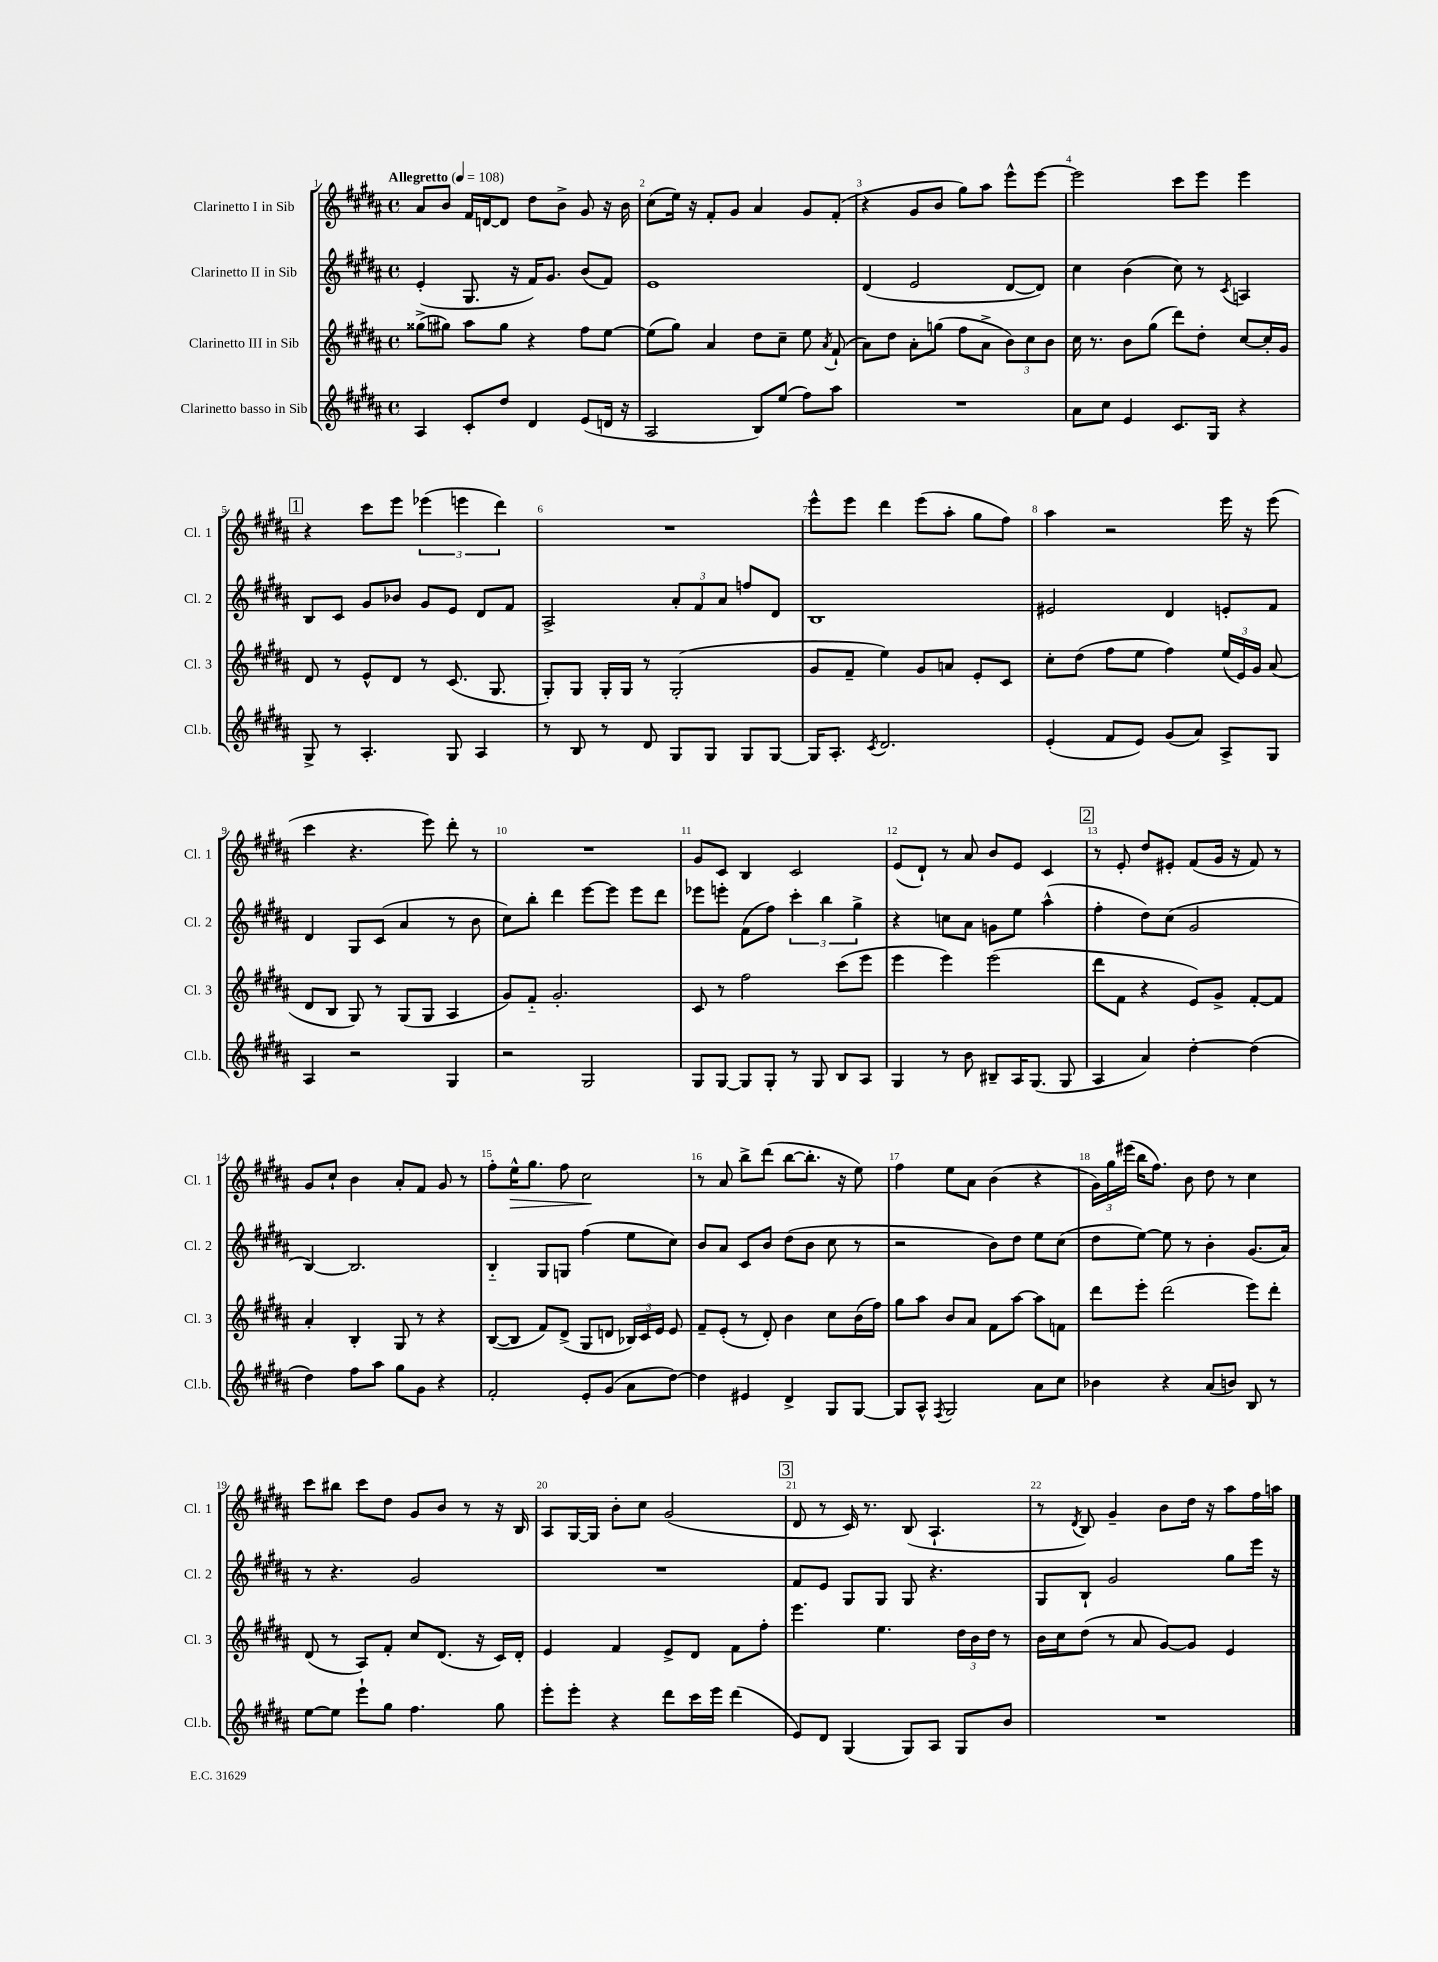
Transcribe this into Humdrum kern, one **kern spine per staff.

**kern	**kern	**kern	**kern
*staff4	*staff3	*staff2	*staff1
*clefG2	*clefG2	*clefG2	*clefG2
*k[f#c#g#d#a#]	*k[f#c#g#d#a#]	*k[f#c#g#d#a#]	*k[f#c#g#d#a#]
*M4/4	*M4/4	*M4/4	*M4/4
*met(c)	*met(c)	*met(c)	*met(c)
*MM108	*MM108	*MM108	*MM108
4A#/	(8gg##^\L	(4e'/	8a#/L
.	8gg#\J)	.	8b/J
8c#'/L	8aa#\L	8.G#/	16f#/LL
.	.	.	[16d/J
8dd#/J	8gg#\J	.	8d/]J
.	.	16r	.
4d#/	4r	16f#/LK)	8dd#\L
.	.	8.g#/J	.
.	.	.	8b^\J
(8e/L	8ff#\L	(8b/L	8g#/
16d/Jk	[8ee\J	8f#/J)	16r
16r	.	.	16b\
=	=	=	=
2A#/	(8ee\]L	1e	(8cc#\L
.	8gg#\J)	.	16ee\Jk)
.	.	.	16r
.	4a#/	.	8f#'/L
.	.	.	8g#/J
8B/L)	8dd#\L	.	4a#/
(8ee/J	8cc#~\J	.	.
8ff#\L)	8ee\	.	8g#/L
.	8qa#/	.	.
8aa#\J	(8f#`/	.	(8f#'/J
=	=	=	=
1r	8a#\L)	(4d#/	4r
.	8dd#\J	.	.
.	8a#'\L	2e/	8g#/L
.	(8gg\J	.	8b/J
.	8ff#\L	.	8gg#\L)
.	8a#^\J	.	8aa#\J
.	12b\L)	[8d#/L	8eee^^\L
.	12cc#\	.	.
.	.	8d#/]J)	[8eee\J
.	12b\J	.	.
=	=	=	=
8a#\L	16cc#\	4cc#\	2eee\]
.	8.r	.	.
8cc#\J	.	.	.
4e/	8b\L	(4b\	.
.	(8gg#\J	.	.
8.c#/L	8ddd#\L)	8cc#\)	8ccc#\L
.	8dd#'\J	8r	8eee\J
16G#/Jk	.	.	.
.	.	8qc#/	.
4r	[8cc#/L	4A/	4eee\
.	16cc#'/]L	.	.
.	16g#/JJ	.	.
=	=	=	=
8G#^/	8d#/	8B/L	4r
8r	8r	8c#/J	.
4.A#'/	8e^^/L	8g#/L	8ccc#\L
.	8d#/J	8b-/J	8eee\J
.	8r	8g#/L	(6eee-\
8G#/	(8.c#/	8e/J	.
.	.	.	6eee\
4A#/	.	8d#/L	.
.	8.G#/	.	.
.	.	.	6ddd#\)
.	.	8f#/J	.
=	=	=	=
8r	8G#'/L)	2A#^/	1r
8B/	8G#/J	.	.
8r	16G#'/LL	.	.
.	16G#/JJ	.	.
8d#/	8r	.	.
8G#/L	(2G#'/	12a#'/L	.
.	.	12f#/	.
8G#/J	.	.	.
.	.	12a#/J	.
8G#/L	.	8ff/L	.
[8G#/J	.	8d#/J	.
=	=	=	=
16G#/]LK	8g#/L	1B	8eee^^\L
8.A#'/J	.	.	.
.	8f#~/J	.	8eee\J
8qc#/	.	.	.
2.d#/	4ee\)	.	4ddd#\
.	8g#/L	.	(8eee\L
.	8a/J	.	8aa#'\J
.	8e'/L	.	8gg#\L
.	8c#/J	.	8ff#\J)
=	=	=	=
(4e'/	8cc#'\L	2e#/	4aa#\
.	(8dd#\J	.	.
8f#/L	8ff#\L	.	2r
8e/J)	8ee\J	.	.
(8g#/L	4ff#\)	4d#/	.
8a#/J)	.	.	.
8A#^/L	(24ee/LL	8e'/L	16eee\
.	24e/)	.	.
.	.	.	16r
.	24g#/JJ	.	.
8G#/J	(8a#/	8f#/J	(8eee\
=	=	=	=
4A#/	8d#/L	4d#/	4ccc#\
.	8B/J	.	.
2r	8G#/)	8G#/L	4.r
.	8r	(8c#/J	.
.	(8G#/L	4a#/	.
.	8G#/J	.	8eee\)
4G#/	4A#/	8r	8ddd#'\
.	.	8b\	8r
=	=	=	=
2r	8g#/L)	8cc#\L)	1r
.	8f#'~/J	8bb'\J	.
.	2.g#'/	4ddd#\	.
2G#/	.	[8eee\L	.
.	.	8eee\]J	.
.	.	8eee\L	.
.	.	8ddd#\J	.
=	=	=	=
8G#/L	8c#/	8eee-\L	8g#/L
[8G#/J	8r	8eee'\J	8c#/J
8G#/]L	2ff#\	(8f#\L	4B/
8G#'/J	.	8ff#\J)	.
8r	.	6ccc#'\	2c#/
8G#/	.	.	.
.	.	6bb\	.
8B/L	(8ccc#\L	.	.
.	.	6gg#^\	.
8A#/J	8eee\J	.	.
=	=	=	=
4G#/	4eee\	4r	(8e/L
.	.	.	8d#`/J)
8r	4eee\)	8cc\L	8r
8b\	.	8a#\J	8a#/
8B#~/L	(2eee\	8g\L	8b/L
16A#/K	.	8ee\J	8e/J
(8.G#/J	.	.	.
.	.	(4aa#^^\	4c#/
8G#/	.	.	.
=	=	=	=
4A#/	8ddd#\L	4ff#'\	8r
.	8f#\J	.	8e'/
4a#/)	4r	8dd#\L)	8dd#/L
.	.	(8cc#\J	8e#'/J
[4dd#'\	8e/L)	2g#/	(8f#/L
.	8g#^/J	.	16g#/Jk
.	.	.	16r
(4dd#\]	[8f#'/L	.	8f#/)
.	8f#/]J	.	8r
=	=	=	=
4dd#\)	4a#'/	[4B/)	8g#/L
.	.	.	8cc#`/J
8ff#\L	4B'/	2.B/]	4b\
8aa#\J	.	.	.
8gg#\L	8G#/	.	8a#'/L
8g#\J	8r	.	8f#/J
4r	4r	.	8g#/
.	.	.	8r
=	=	=	=
2f#'/	([8B/L	4B'~/	8ff#'\L
.	8B/]J	.	16ee^^\K
.	.	.	8.gg#\J
.	8f#/L)	8G#/L	.
.	(8d#^/J	8G/J	8ff#\
8e'/L	8G#/L	(4ff#\	2cc#\
(8g#/J	8d/J	.	.
8a#\L	24B-/LL)	8ee\L	.
.	24c#/	.	.
.	24e/JJ	.	.
[8dd#\J)	8e/	8cc#\J)	.
=	=	=	=
4dd#\]	8f#~/L	8b/L	8r
.	(8e'/J	8a#/J	8a#/
4e#/	8r	8c#/L	8bb^\L
.	8d#'/)	8b/J	(8ddd#\J
4d#^/	4b\	(8dd#\L	[8bb\L
.	.	8b\J	8.bb'\]J
8G#/L	8cc#\L	8cc#\	.
.	.	.	16r
[8G#/J	(16b\L	8r	8ee\)
.	16ff#\JJ)	.	.
=	=	=	=
8G#/]L	8gg#\L	2r	4ff#\
8A#^^/J	8aa#\J	.	.
8qF#/	.	.	.
2G#/	8b/L	.	8ee\L
.	8a#/J	.	8a#\J
.	8f#\L	8b\L)	(4b\
.	[8aa#\J	8dd#\J	.
8a#\L	8aa#\]L	8ee\L	4r
8cc#\J	8f\J	(8cc#\J	.
=	=	=	=
4b-\	8ddd#\L	8dd#\L	24g#\LL)
.	.	.	24gg#\
.	.	.	(24eee#\JJ
.	8eee'\J	[8ee\J)	16bb\LK
.	.	.	8.ff#\J)
4r	(2ddd#\	8ee\]	.
.	.	8r	8b\
(8a#/L	.	4b'\	8dd#\
8b/J)	.	.	8r
8B/	8eee\L)	(8.g#/L	4cc#\
8r	8ddd#'\J	.	.
.	.	16a#/Jk)	.
=	=	=	=
[8ee\L	(8d#/	8r	8ccc#\L
8ee\]J	8r	4.r	8bb#\J
8eee`\L	8A#/L)	.	8ccc#\L
8gg#\J	8f#'/J	.	8dd#\J
4.ff#\	8cc#/L	2g#/	8g#/L
.	(8.d#/J	.	8b/J
.	.	.	8r
.	16r	.	.
8gg#\	16c#/LL)	.	16r
.	16d#'/JJ	.	16B/
=	=	=	=
8eee'\L	4e/	1r	8A#/L
8eee'\J	.	.	[16G#/L
.	.	.	16G#/]JJ
4r	4f#/	.	8b'\L
.	.	.	8cc#\J
8ddd#\L	8e^/L	.	(2g#/
16ccc#\L	8d#/J	.	.
16eee\JJ	.	.	.
(4ddd#\	8f#\L	.	.
.	8ff#'\J	.	.
=	=	=	=
8e/L)	4.eee\	8f#/L	8d#/
8d#/J	.	8e/J	8r
(4G#/	.	8G#/L	16c#/)
.	.	.	8.r
.	4.ee\	8G#/J	.
8G#/L)	.	8G#/	(8B/
8A#/J	.	4.r	4.A#`/
8G#/L	24dd#\LL	.	.
.	24b\	.	.
.	24dd#\JJ	.	.
8b/J	8r	.	.
=	=	=	=
1r	16b\LL	8G#/L	8r
.	16cc#\J	.	.
.	.	.	8qd#/
.	(8dd#\J	8B`/J	8B/)
.	8r	2g#/	4g#~/
.	8a#/	.	.
.	[8g#/L)	.	8b\L
.	8g#/]J	.	16dd#\Jk
.	.	.	16r
.	4e/	8gg#\L	8aa#\L
.	.	16eee\Jk	16ff#\L
.	.	16r	16aa\JJ
==	==	==	==
*-	*-	*-	*-
